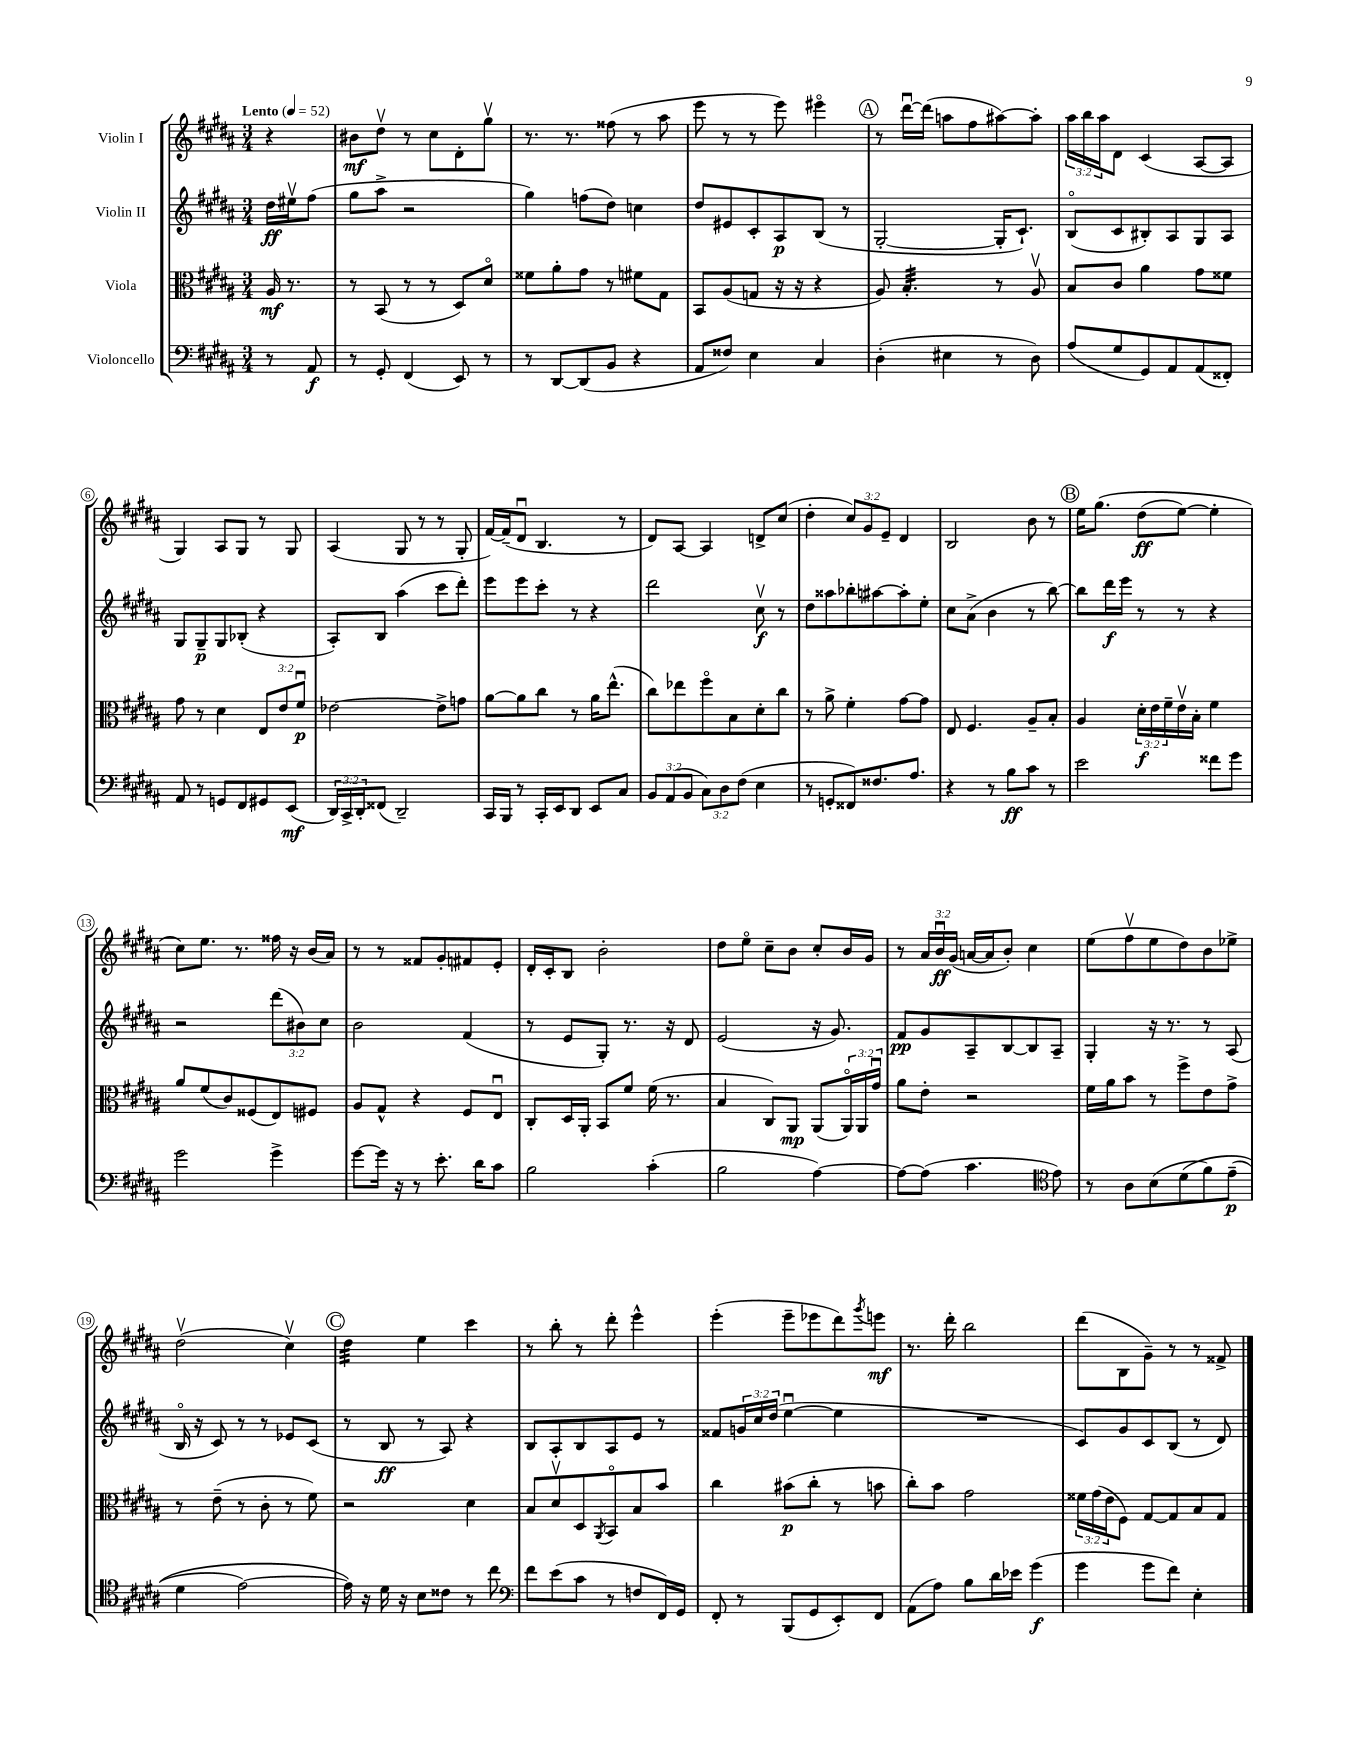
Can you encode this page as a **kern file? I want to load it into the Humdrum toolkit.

**kern	**kern	**kern	**kern
*staff4	*staff3	*staff2	*staff1
*clefF4	*clefC3	*clefG2	*clefG2
*k[f#c#g#d#a#]	*k[f#c#g#d#a#]	*k[f#c#g#d#a#]	*k[f#c#g#d#a#]
*M3/4	*M3/4	*M3/4	*M3/4
*MM52	*MM52	*MM52	*MM52
8r	16A#	16dd#	4r
.	8.r	16ee#v	.
8AA#	.	(8ff#	.
=	=	=	=
8r	8r	8gg#	8b#
8GG#'	(8BB	8aa#^	8dd#v
(4FF#	8r	2r	8r
.	8r	.	8cc#
8EE)	8D#)	.	8d#'
8r	8d#o	.	8gg#v
=	=	=	=
8r	8f##	4gg#)	8.r
[8DD#	8a#'	.	.
.	.	.	8.r
(8DD#]	8g#	(8ff	.
8BB	8r	8dd#)	(8ff##
4r	8f#	4cc	8r
.	8G#	.	8aa#
=	=	=	=
8AA#	8BB	8dd#	8eee
8F##)	(8A#	8e#	8r
4E	8G	8c#'	8r
.	16r	8A#	8eee)
.	16r	.	.
4C#	4r	(8B	4eee#o
.	.	8r	.
=	=	=	=
(4D#'	8A#)	[2G#'	8r
.	4.B'	.	[16ddd#u
.	.	.	(16ddd#]
4E#	.	.	8aa
.	.	.	8ff#
8r	8r	16G#']	[8aa#)
.	.	8.c#`)	.
8D#)	8A#v	.	8aa#']
=	=	=	=
(8A#	8B	(8Bo	24aa#
.	.	.	24bb
.	.	.	24aa#
8G#	8c#	8c#	8d#
8GG#)	4a#	8B#')	(4c#
8AA#	.	8A#	.
(8AA#	8g#	8G#	[8A#
8FF##')	8f##	8A#	8A#]
=	=	=	=
8AA#	8g#	8G#	4G#)
8r	8r	8G#~	.
8GG	4d#	8G#	8A#
8FF#	.	(8B-'	8G#
8GG#	12E	4r	8r
.	12e	.	.
(8EE	.	.	8G#
.	12f#u	.	.
=	=	=	=
24DD#)	[2e-	8A#')	(4A#
24CC#^	.	.	.
24DD#'	.	.	.
(8FF##	.	8B	.
2DD#~)	.	(4aa#	8G#
.	.	.	8r
.	8e-^]	8ccc#	8r
.	8g	8ddd#')	8G#'
=	=	=	=
16CC#	[8a#	8eee	[16f#)
16BBB	.	.	(16f#~]
8r	8a#]	8eee	8d#u
16CC#'	8cc#	8ccc#'	4.B
16EE	.	.	.
8DD#	8r	8r	.
8EE	16a#	4r	.
.	(8.ee^^	.	.
8C#	.	.	8r
=	=	=	=
12BB	8cc#)	2ddd#	8d#)
(12AA#	.	.	.
.	8ee-	.	[8A#
12BB	.	.	.
12C#)	8ff#o	.	4A#]
12D#	.	.	.
.	8B	.	.
(12F#	.	.	.
4E	8d#'	8cc#v	8d^
.	8cc#	8r	(8cc#
=	=	=	=
8r	8r	8dd#	4dd#'
8GG'	8a#^	8aa##	.
8FF##)	4f#'	8bb-'	12cc#)
.	.	.	12g#
8.F##	.	[8aa#	.
.	.	.	12e~
.	[8g#	8aa#']	4d#
8.A#	.	.	.
.	8g#]	8ee'	.
=	=	=	=
4r	8E	8cc#	2B
.	4.F#	(8a#^	.
8r	.	4b	.
8B	.	.	.
8c#	8A#~	8r	8b
8r	8B'	[8bb)	8r
=	=	=	=
2e	4A#	8bb]	16ee
.	.	.	&(8.gg#
.	.	16ddd#	.
.	.	16eee	.
.	24d#'	8r	(8dd#
.	24e	.	.
.	24f#~	.	.
.	16ev	8r	[8ee)
.	16B'	.	.
8f##	4f#	4r	4ee']
8g#	.	.	.
=	=	=	=
2g#	8a#	2r	8cc#&)
.	(8f#	.	8.ee
.	8c#)	.	.
.	.	.	8.r
.	(8F##	.	.
4g#^	8E)	(12ddd#	16ff##
.	.	.	16r
.	.	12b#)	.
.	8F#	.	(16b
.	.	12cc#	.
.	.	.	16a#)
=	=	=	=
[8g#	8A#	2b	8r
16g#]	8G#^^	.	8r
16r	.	.	.
8r	4r	.	8f##
8.e'	.	.	8g#'
.	8F#	(4f#	8f#
16d#	.	.	.
8c#	8Eu	.	8e'
=	=	=	=
2B	8C#'	8r	16d#'
.	.	.	16c#'
.	16D#	8e	8B
.	16AA#'	.	.
.	8BB	8G#')	2b'
.	8f#	8.r	.
(4c#'	(16f#	.	.
.	8.r	16r	.
.	.	8d#	.
=	=	=	=
2B	4B	(2e	8dd#
.	.	.	8eeo
.	8C#)	.	8cc#~
.	8AA#	.	8b
[4A#)	(8AA#	16r	8cc#'
.	.	8.g#)	.
.	24AA#o)	.	16b
.	24AA#	.	.
.	.	.	16g#
.	24g#u	.	.
=	=	=	=
8A#_	8a#	8f#	8r
(8A#]	8e'	8g#	24a#
.	.	.	24bu
.	.	.	(24g#
4.c#	2r	8A#~	[16a
.	.	.	16a]
.	.	[8B	8b')
.	.	8B]	4cc#
*clefC4	*	*	*
8e)	.	8A#~	.
=	=	=	=
8r	16f#	4G#'	(8ee
.	16a#	.	.
8A#	8b	.	8ff#v
(8B	8r	16r	8ee
.	.	8.r	.
&(8d#	8ff#^	.	8dd#)
8f#)	8e	8r	8b
(8e~	8g#^	(8A#	8ee-^
=	=	=	=
4d#	8r	16Bo	(2dd#v
.	.	16r	.
.	(8e~	8c#)	.
[2e)	8r	8r	.
.	8c#'	8r	.
.	8r	8e-	4cc#v)
.	8f#)	(8c#	.
=	=	=	=
16e]&)	2r	8r	4dd#
16r	.	.	.
16d#	.	8B	.
16r	.	.	.
8B	.	8r	4ee
8c##	.	8A#)	.
8r	4d#	4r	4ccc#
8cc#	.	.	.
=	=	=	=
*clefF4	*	*	*
8f#	8B	8B	8r
(8e	8d#v	8A#'	8bb'
8c#	8D#	8B	8r
.	8qAA#	.	.
8r	8BBo	8A#	8ddd#'
8F	8B	8e	4eee^^
16FF#)	8b	8r	.
16GG#	.	.	.
=	=	=	=
8FF#'	4cc#	8f##	(4eee'
8r	.	24g	.
.	.	24cc#	.
.	.	(24dd#	.
(8BBB	(8b#	[4eeu	8eee~
8GG#	8cc#'	.	8eee-
8EE')	8r	4ee]	8ddd#)
.	.	.	8qggg#
8FF#	8b	.	8eee
=	=	=	=
(8AA#	8cc#')	2.r	8.r
8A#)	8b	.	.
.	.	.	16ddd#'
8B	2g#	.	2bb
16d#	.	.	.
16e-	.	.	.
(4g#	.	.	.
=	=	=	=
4g#	24f##	8c#)	(8ddd#
.	(24g#	.	.
.	24e	.	.
.	8F#)	8g#	8B
8g#	[8G#	8c#	8g#~)
8f#)	8G#]	(8B	8r
4E'	8B	8r	8r
.	8G#	8d#)	8f##^
==	==	==	==
*-	*-	*-	*-
